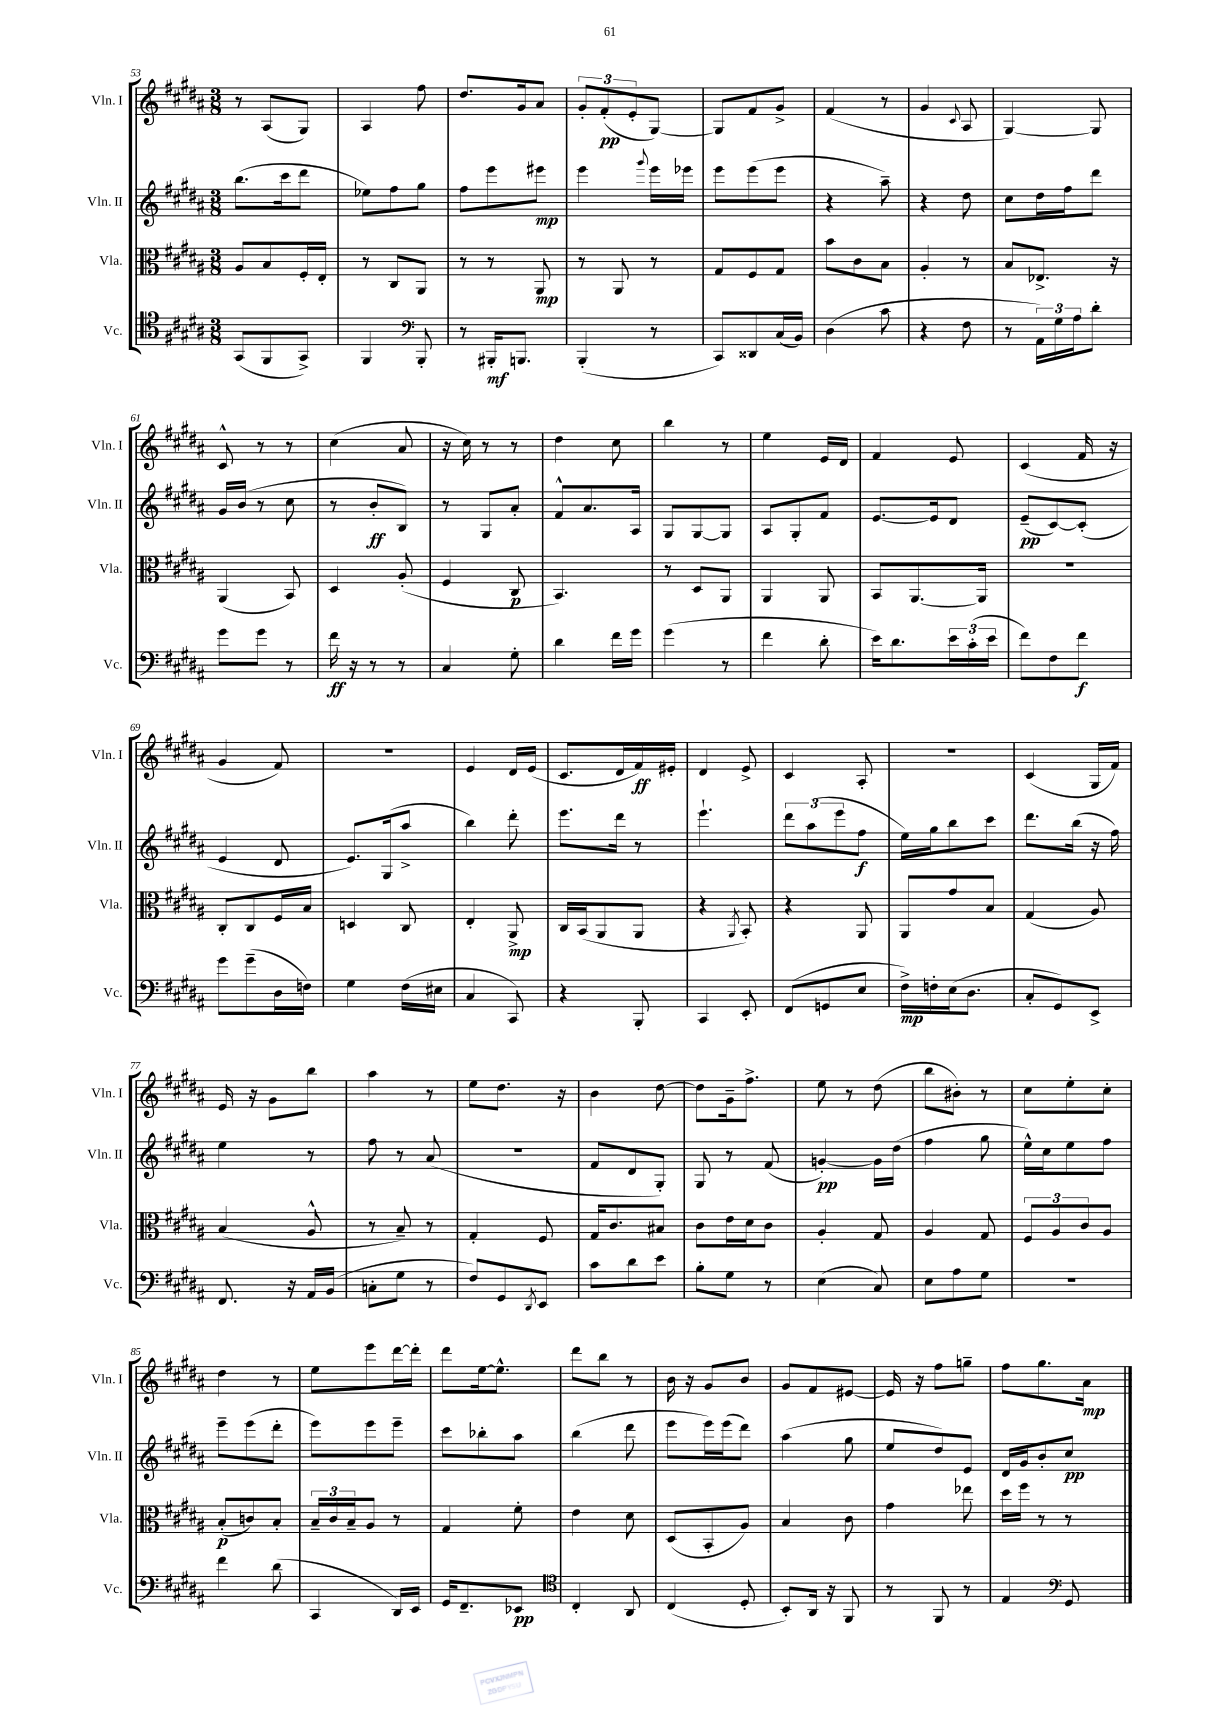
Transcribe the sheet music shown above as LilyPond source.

<<
\new StaffGroup <<
\new Staff = "s0" \with { instrumentName = "Vln. I" shortInstrumentName = "Vln. I" } {
    \clef treble \key b \major \numericTimeSignature \time 3/8
    r8 ais8( gis8) |
    ais4 fis''8 |
    dis''8. gis'16 ais'8 |
    \tuplet 3/2 { gis'8-. fis'8-.\pp( e'8-. } gis8~) |
    gis8 fis'8 gis'8-> |
    fis'4( r8 |
    gis'4 \appoggiatura { cis'8 } ais8 |
    gis4~) gis8 |
    cis'8-^ r8 r8 |
    cis''4( ais'8 |
    r16 cis''16) r8 r8 |
    dis''4 cis''8 |
    b''4 r8 |
    e''4 e'16 dis'16 |
    fis'4 e'8 |
    cis'4( fis'16 r16 |
    gis'4 fis'8) |
    R4. |
    e'4 dis'16 e'16( |
    cis'8. dis'16 fis'16\ff) eis'16-. |
    dis'4 e'8-> |
    cis'4 ais8-. |
    R4. |
    cis'4( gis16 fis'16) |
    e'16 r16 gis'8 b''8 |
    ais''4 r8 |
    e''8 dis''8. r16 |
    b'4 dis''8~ |
    dis''8 gis'16-- fis''8.-> |
    e''8 r8 dis''8( |
    b''8 bis'8-.) r8 |
    cis''8 e''8-. cis''8-. |
    dis''4 r8 |
    e''8 e'''8 dis'''16~ dis'''16-. |
    dis'''8 e''16~ e''8.-^ |
    dis'''8 b''8 r8 |
    b'16 r16 gis'8 b'8 |
    gis'8 fis'8 eis'8~ |
    eis'16 r16 fis''8 g''8-- |
    fis''8 gis''8. ais'16\mp \bar "|." |
}
\new Staff = "s1" \with { instrumentName = "Vln. II" shortInstrumentName = "Vln. II" } {
    \clef treble \key b \major \numericTimeSignature \time 3/8
    b''8.( cis'''16 dis'''8 |
    ees''8) fis''8 gis''8 |
    fis''8 e'''8 eis'''8\mp |
    e'''4 \appoggiatura { gis'''8 } e'''16 ees'''16 |
    e'''8 e'''8( e'''8 |
    r4 ais''8--) |
    r4 dis''8 |
    cis''8 dis''16 fis''16 dis'''8 |
    gis'16 b'16( r8 cis''8 |
    r8 b'8-.\ff b8) |
    r8 gis8 ais'8-. |
    fis'8-^ ais'8. ais16 |
    gis8 gis8~ gis8 |
    ais8 gis8-. fis'8 |
    e'8.~ e'16 dis'8 |
    e'8--\pp( cis'8~) cis'8-.( |
    e'4 dis'8 |
    e'8.) gis16( ais''8-> |
    b''4) dis'''8-. |
    e'''8. dis'''16 r8 |
    e'''4.-! |
    \tuplet 3/2 { dis'''8 ais''8( e'''8 } fis''8\f |
    e''16) gis''16 b''8 cis'''8 |
    dis'''8. b''16( r16 fis''16) |
    e''4 r8 |
    fis''8 r8 ais'8( |
    R4. |
    fis'8 dis'8 gis8-.) |
    gis8 r8 fis'8( |
    g'4~-.\pp) g'16 dis''16( |
    fis''4 gis''8 |
    e''16-^) cis''16 e''8 fis''8 |
    e'''8-- e'''8( dis'''8-. |
    e'''8) e'''8 e'''8-- |
    cis'''8 bes''8-. ais''8 |
    b''4( dis'''8 |
    e'''8 e'''16) e'''16( dis'''8) |
    ais''4( gis''8 |
    e''8 dis''8) e'8 |
    dis'16 gis'16 b'8-. cis''8\pp \bar "|." |
}
\new Staff = "s2" \with { instrumentName = "Vla." shortInstrumentName = "Vla." } {
    \clef alto \key b \major \numericTimeSignature \time 3/8
    ais8 b8 fis16-. e16-. |
    r8 cis8 ais,8 |
    r8 r8 ais,8\mp |
    r8 ais,8 r8 |
    gis8 fis8 gis8 |
    b'8 cis'8 b8 |
    ais4-. r8 |
    b8 ees8.-> r16 |
    ais,4( b,8) |
    dis4 ais8-.( |
    fis4 cis8\p |
    b,4.) |
    r8 dis8 ais,8 |
    ais,4 ais,8 |
    b,8 ais,8.~ ais,16 |
    R4. |
    cis8-. cis8 fis16 b16 |
    d4 cis8 |
    e4-. ais,8->\mp |
    cis16 b,16( ais,8 ais,8 |
    r4 \acciaccatura { ais,8 } b,8-.) |
    r4 ais,8 |
    ais,8 gis'8 b8 |
    gis4( ais8) |
    b4( ais8-^ |
    r8 b8--) r8 |
    gis4-. fis8 |
    gis16 cis'8. bis8 |
    cis'8 e'16 dis'16 cis'8 |
    ais4-. gis8 |
    ais4 gis8 |
    \tuplet 3/2 { fis8 ais8 cis'8 } ais8 |
    b8-.\p( c'8) b8-. |
    \tuplet 3/2 { b16-- cis'16 b16-- } ais8 r8 |
    gis4 fis'8-. |
    e'4 dis'8 |
    dis8( b,8-. ais8) |
    b4 cis'8 |
    gis'4 ees''8 |
    dis''16 fis''16 r8 r8 \bar "|." |
}
\new Staff = "s3" \with { instrumentName = "Vc." shortInstrumentName = "Vc." } {
    \clef tenor \key b \major \numericTimeSignature \time 3/8
    gis,8( fis,8 gis,8->) |
    fis,4 \clef bass b,,8-. |
    r8 bis,,16-.\mf b,,8. |
    b,,4-.( r8 |
    cis,8) disis,8 cis16( b,16) |
    dis4( cis'8 |
    r4 fis8 |
    r8 \tuplet 3/2 { ais,16) gis16 ais16 } dis'8-. |
    gis'8 gis'8 r8 |
    fis'16\ff r16 r8 r8 |
    cis4 gis8-. |
    dis'4 fis'16 gis'16 |
    gis'4( r8 |
    fis'4 dis'8-. |
    e'16) dis'8. \tuplet 3/2 { e'16 cis'16-.( e'16 } |
    fis'8) fis8 fis'8\f |
    gis'8 gis'8--( dis16 f16) |
    gis4 fis16( eis16 |
    cis4 cis,8) |
    r4 b,,8-. |
    cis,4 e,8-. |
    fis,8( g,8 e8 |
    fis16->\mp) f16-. e16( dis8. |
    cis8-. gis,8) e,8-> |
    fis,8. r16 ais,16 b,16( |
    c8-. gis8 r8 |
    fis8) gis,8 \acciaccatura { dis,8 } e,8 |
    cis'8 dis'8 e'8 |
    b8-. gis8 r8 |
    e4( cis8) |
    e8 ais8 gis8 |
    R4. |
    fis'4 dis'8( |
    cis,4 dis,16) e,16 |
    gis,16 fis,8.-- ees,8\pp |
    \clef tenor cis4-. ais,8 |
    cis4( dis8-. |
    b,8-.) ais,16 r16 fis,8 |
    r8 fis,8 r8 |
    e4 \clef bass gis,8 \bar "|." |
}
>>
>>
\layout { \context { \Score currentBarNumber = #53 } }
